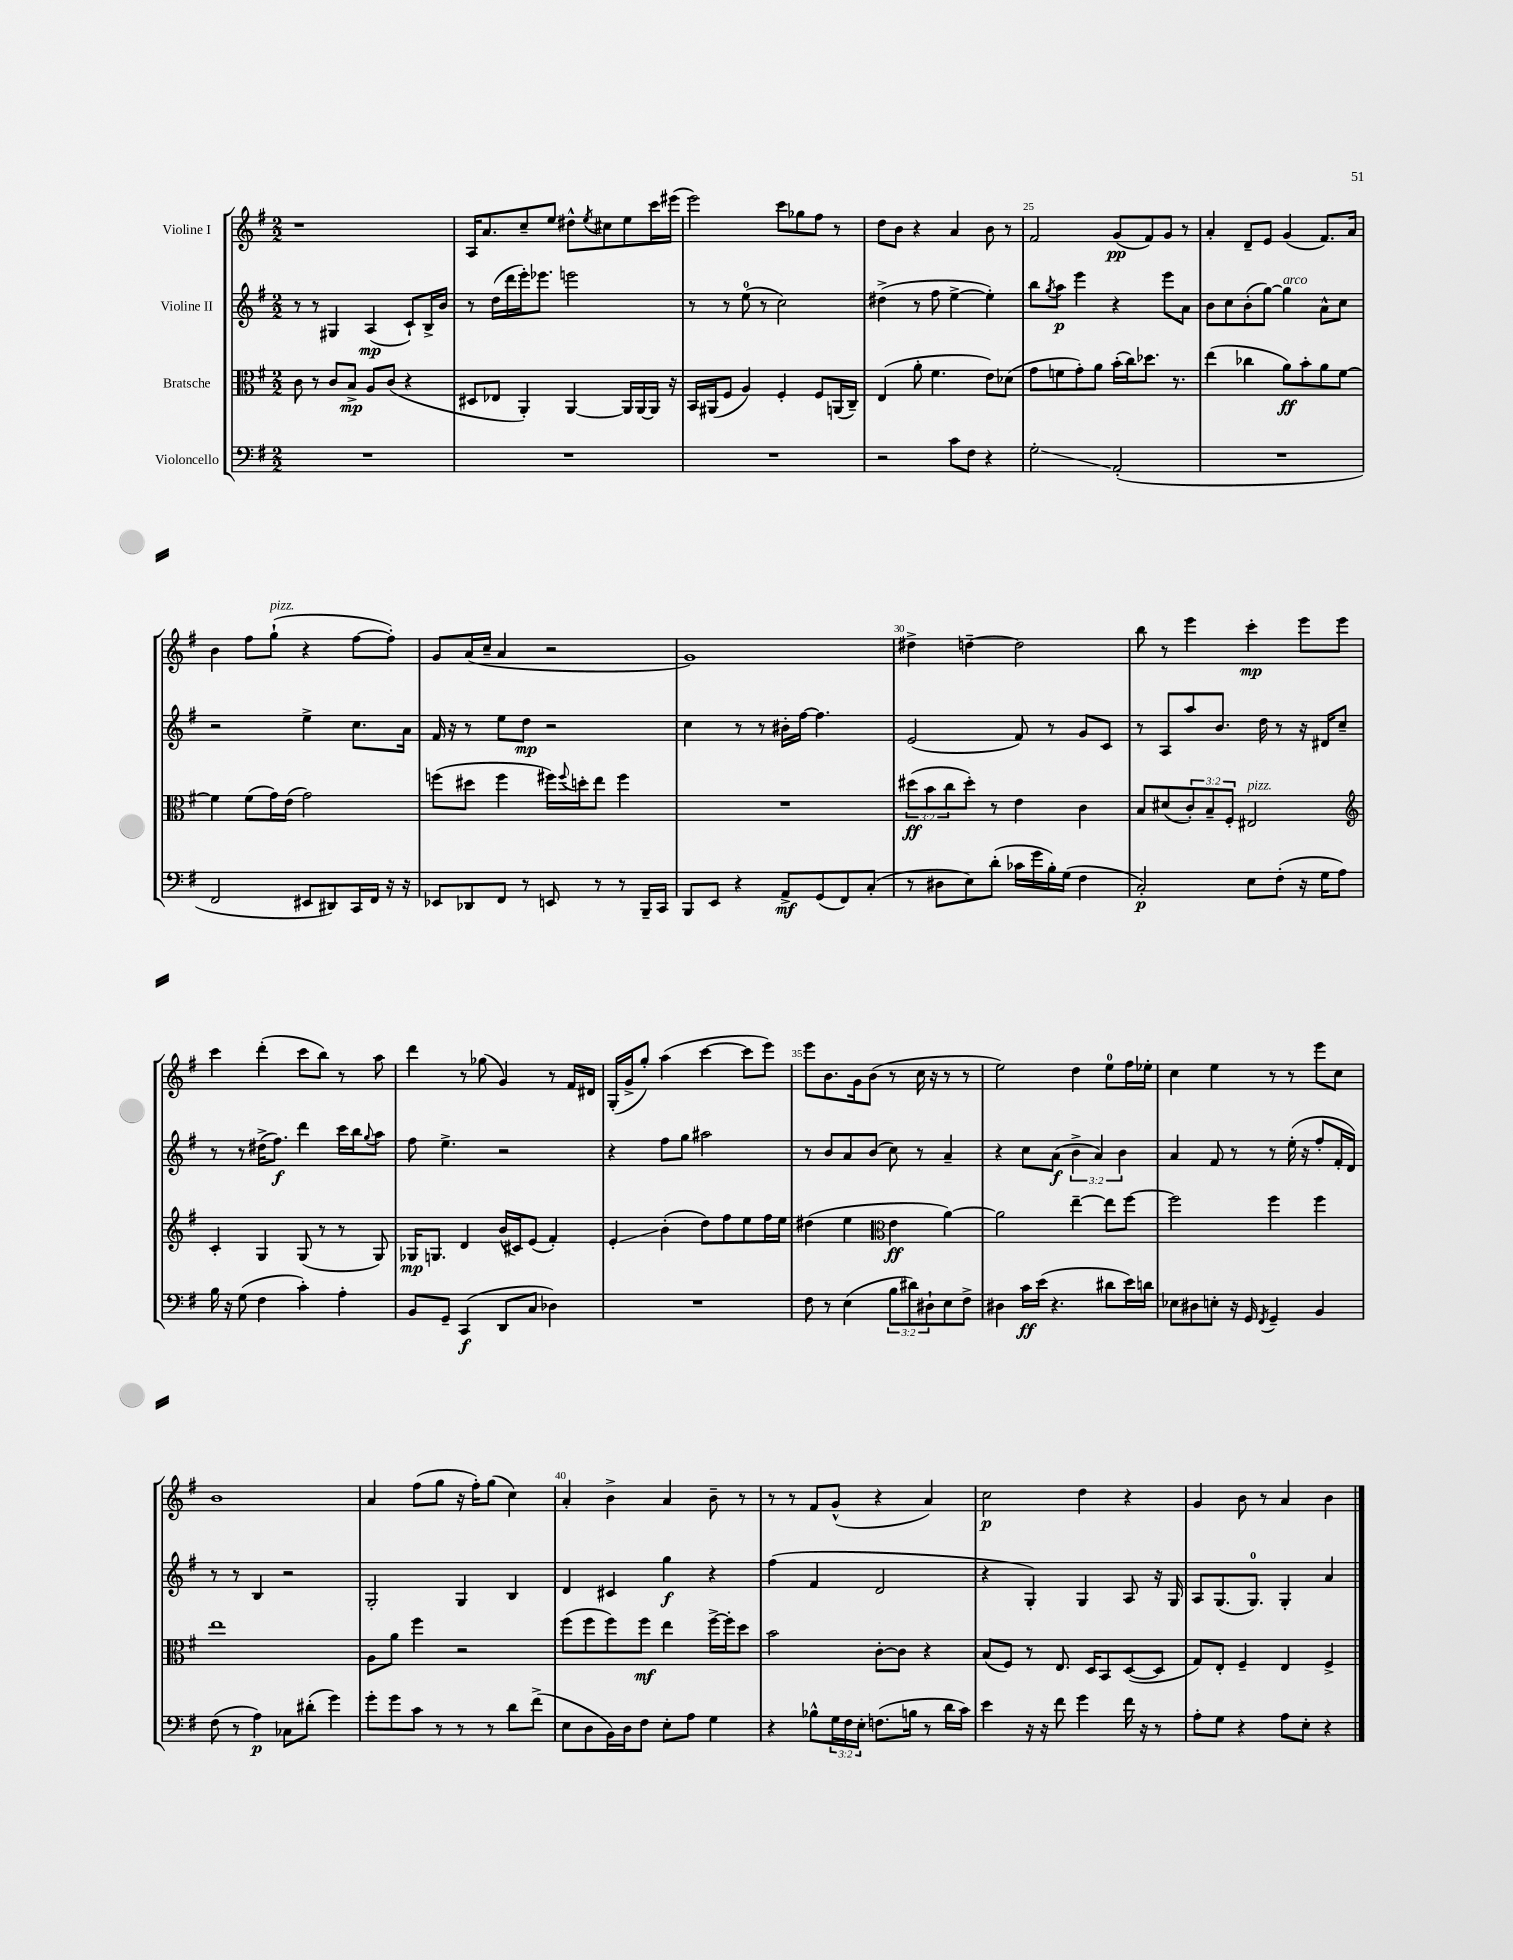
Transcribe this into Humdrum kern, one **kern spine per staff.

**kern	**kern	**kern	**kern
*staff4	*staff3	*staff2	*staff1
*clefF4	*clefC3	*clefG2	*clefG2
*k[f#]	*k[f#]	*k[f#]	*k[f#]
*M2/2	*M2/2	*M2/2	*M2/2
1r	8c	8r	1r
.	8r	8r	.
.	8c	4G#	.
.	8B^	.	.
.	8A	(4A	.
.	(8c	.	.
.	4r	8c`)	.
.	.	16B^	.
.	.	16b	.
=	=	=	=
1r	8D#	8r	16A
.	.	.	8.a
.	8E-	(16dd	.
.	.	16ddd	.
.	4AA')	16eee')	8cc~
.	.	8.eee-	.
.	.	.	8ee
.	[4AA	2eee	8dd#^^
.	.	.	8qee
.	.	.	8cc#
.	16AA]	.	8ee
.	[16AA	.	.
.	16AA]	.	16ccc
.	16r	.	(16eee#
=	=	=	=
1r	16BB	8r	2eee)
.	(16AA#	.	.
.	8F#	8r	.
.	4A)	(8ee	.
.	.	8r	.
.	4F#'	2cc)	8ccc
.	.	.	8gg-
.	8F#	.	8ff#
.	(16AA	.	8r
.	16C~)	.	.
=	=	=	=
2r	(4E	(4dd#^	8dd
.	.	.	8b
.	8a'	8r	4r
.	4.f#	8ff#	.
8c	.	[4ee^	4a
8F#	.	.	.
4r	8e)	4ee'])	8b
.	(8d-	.	8r
=	=	=	=
2G'	8g	8bb	2f#
.	.	8qgg	.
.	8f	8aa	.
.	8g')	4eee	.
.	8a	.	.
(2AA'	(16b'	4r	(8g
.	16cc)	.	.
.	8.dd-	.	8f#)
.	.	8eee	8g
.	8.r	.	.
.	.	8a	8r
=	=	=	=
1r	(4ee	8b	4a'
.	.	8cc	.
.	4cc-	(8b'	8d~
.	.	[8gg)	8e
.	8a)	4gg]	(4g
.	8b'	.	.
.	8a	8a^^	8.f#)
.	[8f#	8cc	.
.	.	.	16a
=	=	=	=
2FF#	4f#]	2r	4b
.	(8f#	.	8ff#
.	16g)	.	(8gg`
.	(16e	.	.
8EE#	2g)	4ee^	4r
8DD#)	.	.	.
16CC	.	8.cc	[8ff#
16FF#	.	.	.
16r	.	.	8ff#'])
16r	.	16a	.
=	=	=	=
8EE-	(8ff	16f#	8g
.	.	16r	.
8DD-	8dd#	8r	(16a
.	.	.	16cc~
8FF#	4ff	8ee	4a
8r	.	8dd	.
8EE	16ff#)	2r	2r
.	8qqff#	.	.
.	16dd'	.	.
8r	8ee	.	.
8r	4ff#	.	.
16BBB~	.	.	.
16CC	.	.	.
=	=	=	=
8BBB	1r	4cc	1g)
8EE	.	.	.
4r	.	8r	.
.	.	8r	.
8AA^	.	16b#'	.
.	.	[16ff#	.
(8GG	.	4.ff#]	.
8FF#)	.	.	.
(8C'	.	.	.
=	=	=	=
8r	(12dd#	(2e	4dd#^
.	12b	.	.
8D#	.	.	.
.	12cc	.	.
8E)	8dd#')	.	[4dd~
(8d'	8r	.	.
16c-	4e	8f#)	2dd]
16g	.	.	.
16B')	.	8r	.
(16G	.	.	.
4F#	4c	8g	.
.	.	8c	.
=	=	=	=
2C')	8B	8r	8bb
.	(8d#	8A	8r
.	12c')	8aa	4eee
.	12B~	.	.
.	.	8.b	.
.	12F#'	.	.
8E	2E#	.	4ccc'
.	.	16dd	.
(8F#'	.	8r	.
16r	.	16r	8eee
16G	.	16d#	.
8A)	.	8cc~	8eee
=	=	=	=
*	*clefG2	*	*
16B	4c'	8r	4ccc
16r	.	.	.
(8G	.	8r	.
4F#	4G	(16dd#^	(4ddd'
.	.	8.ff#)	.
4c')	(8G	4ddd	8ccc
.	8r	.	8bb)
4A'	8r	16ccc	8r
.	.	16bb	.
.	.	8qqgg	.
.	8G)	8aa	8aa
=	=	=	=
8BB	16G-	8ff#	4ddd
.	8.G	.	.
8GG~	.	4.ee^	.
(4CC	4d	.	8r
.	.	.	(8gg-
8DD	(16b	2r	4g)
.	16c#)	.	.
8C	(8e	.	.
4D-)	4f#')	.	8r
.	.	.	16f#
.	.	.	16d#
=	=	=	=
1r	4e'	4r	(16G'
.	.	.	16g^
.	.	.	8gg')
.	(4b'	8ff#	(4aa
.	.	8gg	.
.	8dd)	2aa#	[4ccc
.	8ff#	.	.
.	8ee	.	8ccc]
.	16ff#	.	8eee)
.	16ee	.	.
=	=	=	=
8F#	(4dd#	8r	8eee
8r	.	8b	8.b
(4E	4ee	8a	.
.	.	.	16g
.	.	(8b	(8b
*	*clefC3	*	*
12B	4e	8cc)	8r
12d#)	.	.	.
.	.	8r	16cc
12D#`	.	.	.
.	.	.	16r
8E	[4a)	4a~	8r
8F#^	.	.	8r
=	=	=	=
4D#	2a]	4r	2ee)
16c	.	8cc	.
(16e	.	.	.
4.r	.	(8a	.
.	[4ee~	6b^	4dd
.	.	6a)	.
8d#	8ee]	.	8ee
.	.	6b	.
16e)	[8ff#	.	16ff#
16d	.	.	16ee-'
=	=	=	=
8E-	2ff#]	4a	4cc
8D#	.	.	.
8E'	.	8f#	4ee
16r	.	8r	.
16GG	.	.	.
8qFF#	.	.	.
4GG~	4ff#	8r	8r
.	.	(16ee'	8r
.	.	16r	.
4BB	4ff#	8ff#'	8eee
.	.	16f#'	8cc
.	.	16d)	.
=	=	=	=
(8F#	1ee	8r	1b
8r	.	8r	.
4A)	.	4B	.
8C-	.	2r	.
(8d#'	.	.	.
4g)	.	.	.
=	=	=	=
8g'	8A	2G'	4a
8g	8a	.	.
8c	4ff#	.	(8ff#
8r	.	.	8gg
8r	2r	4G	16r
.	.	.	16ff#')
8r	.	.	(8gg
8d	.	4B	4cc)
(8f#^	.	.	.
=	=	=	=
8E	(8ff#	4d	4a'
8D	8ff#	.	.
16BB)	8ff#)	4c#	4b^
16D	.	.	.
8F#	8ff#	.	.
8E'	4ee	4gg	4a
8A	.	.	.
4G	[16ff#^	4r	8b~
.	16ff#']	.	.
.	8dd	.	8r
=	=	=	=
4r	2b	(4ff#	8r
.	.	.	8r
8B-^^	.	4f#	8f#
24G	.	.	(8g^^
24F#	.	.	.
24E'	.	.	.
(8.F	[8c'	2d	4r
.	8c]	.	.
16B	.	.	.
8r	4r	.	4a)
16d	.	.	.
16c)	.	.	.
=	=	=	=
4e	(8B	4r	2cc
.	8F#)	.	.
16r	8r	4G')	.
16r	.	.	.
8f#	8.E	.	.
4g	.	4G	4dd
.	16D	.	.
.	8BB	.	.
16f#	([8D	8A	4r
16r	.	.	.
8r	8D]	16r	.
.	.	16G	.
=	=	=	=
8A'	8G)	8A	4g
8G	8E'	(8.G	.
4r	4F#~	.	8b
.	.	8.G)	.
.	.	.	8r
8A	4E	4G'	4a
8E'	.	.	.
4r	4F#^	4a	4b
==	==	==	==
*-	*-	*-	*-
